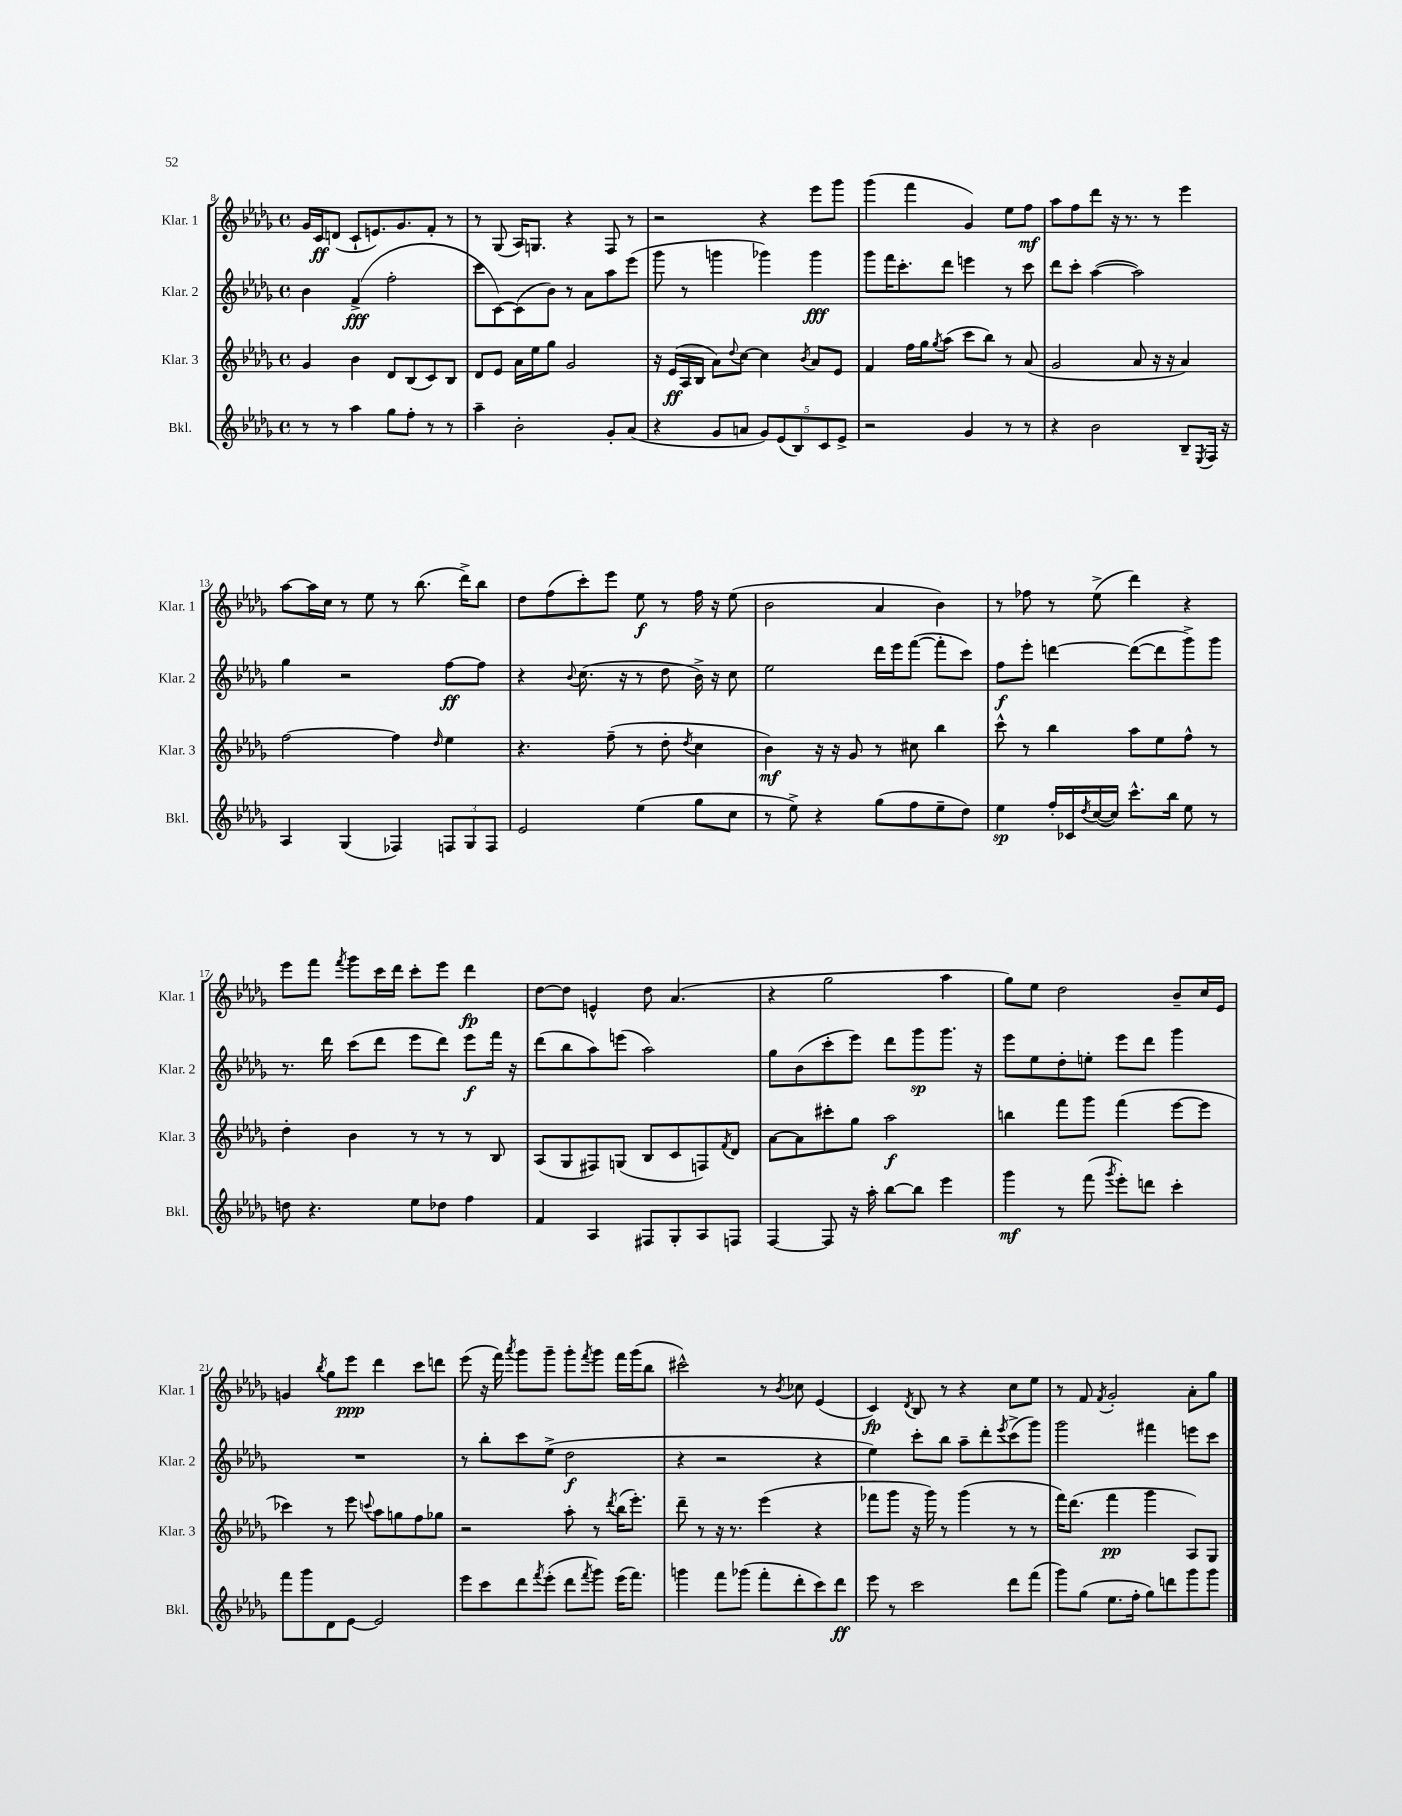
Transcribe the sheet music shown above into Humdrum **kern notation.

**kern	**kern	**kern	**kern
*staff4	*staff3	*staff2	*staff1
*clefG2	*clefG2	*clefG2	*clefG2
*k[b-e-a-d-g-]	*k[b-e-a-d-g-]	*k[b-e-a-d-g-]	*k[b-e-a-d-g-]
*M4/4	*M4/4	*M4/4	*M4/4
*met(c)	*met(c)	*met(c)	*met(c)
8r	4g-	4b-	16g-
.	.	.	16c
8r	.	.	(8d
4aa-	4b-	(4f^	8c`
.	.	.	8.e)
8gg-	8d-	2ff'	.
.	.	.	8.g-
8ff'	(8B-	.	.
8r	8c)	.	8f'
8r	8B-	.	8r
=	=	=	=
4aa-~	8d-	8ccc	8r
.	8e-	[8c)	(8G-
2b-'	16a-	(8c]	16A-)
.	16ee-	.	8.G
.	8gg-	8b-)	.
.	2g-	8r	4r
.	.	8a-	.
8g-'	.	8aa-	8F
(8a-	.	(8eee-	8r
=	=	=	=
4r	16r	8ggg-	2r
.	(16e-	.	.
.	16A-	8r	.
.	16B-	.	.
8g-	8a-)	4ggg	.
.	8qqdd-	.	.
8a	[8cc	.	.
10g-)	4cc]	4ggg-)	4r
(10e-	.	.	.
10B-)	.	.	.
.	8qb-	.	.
.	8a-	4ggg-	8eee-
10c	.	.	.
.	8e-	.	8ggg-
10e-^	.	.	.
=	=	=	=
2r	4f	8ggg-	(4ggg-
.	.	16fff	.
.	.	8.ccc'	.
.	16ff	.	4fff
.	16gg-	.	.
.	8qgg-	.	.
.	(8aa-	8ddd-	.
4g-	8ccc	4eee	4g-)
.	8bb-)	.	.
8r	8r	8r	8ee-
8r	(8a-	8ccc	8ff
=	=	=	=
4r	2g-	8ddd-	8aa-
.	.	8ccc'	8ff
2b-	.	([4aa-	8ddd-
.	.	.	16r
.	.	.	8.r
.	8a-	2aa-])	.
.	16r	.	8r
.	16r	.	.
8B-~	4a-)	.	4eee-
8qE-	.	.	.
16F	.	.	.
16r	.	.	.
=	=	=	=
4A-	[2ff	4gg-	[8aa-
.	.	.	16aa-]
.	.	.	16cc
(4G-	.	2r	8r
.	.	.	8ee-
4F-)	4ff]	.	8r
.	.	.	(8.bb-
.	16qqdd-	.	.
12F	4ee-	[8ff	.
.	.	.	16ddd-^)
12G-	.	.	.
.	.	8ff]	8bb-
12F	.	.	.
=	=	=	=
2e-	4.r	4r	8dd-
.	.	.	(8ff
.	.	8qqb-	.
.	.	(8.cc	8ccc')
.	(8ff~	.	8eee-
.	.	16r	.
(4ee-	8r	8r	8ee-
.	8dd-'	8dd-	8r
.	8qdd-	.	.
8gg-	4cc	16b-^)	16ff
.	.	16r	16r
8cc	.	8cc	(8ee-
=	=	=	=
8r	4b-)	2ee-	2b-
8ee-^)	.	.	.
4r	16r	.	.
.	16r	.	.
.	8g-	.	.
(8gg-	8r	16ddd-	4a-
.	.	16eee-	.
8ff	8cc#	([8fff	.
8ee-~	4bb-	8fff']	4b-)
8dd-)	.	8ccc)	.
=	=	=	=
4ee-	8ccc^^	8ff	8r
.	8r	8eee-'	8ff-
16ff'	4bb-	[4ddd	8r
16c-	.	.	.
8qdd-	.	.	.
([16cc	.	.	(8ee-^
16cc])	.	.	.
8.ccc^^	8aa-	(8ddd_	4ddd-)
.	8ee-	8ddd]	.
16bb-	.	.	.
8ee-	8ff^^	8ggg-^)	4r
8r	8r	8ggg-	.
=	=	=	=
8dd	4dd-'	8.r	8eee-
4.r	.	.	8fff
.	.	16ddd-	.
.	.	.	8qfff
.	4b-	(8ccc	8ggg-
.	.	8ddd-	16ccc
.	.	.	16ddd-
8ee-	8r	8eee-	8ccc'
8dd-	8r	8ddd-)	8eee-
4ff	8r	8eee-	4ddd-
.	8B-	16fff	.
.	.	16r	.
=	=	=	=
4f	(8A-	(8ddd-	[8dd-
.	8G-	8bb-	8dd-]
4A-	8F#)	8aa-)	4e^^
.	(8G	(8eee	.
8F#	8B-	2aa-)	8dd-
8G-'	8c	.	(4.a-
8A-	8F)	.	.
.	8qf	.	.
8F	8d-	.	.
=	=	=	=
[4F	[8a-	8gg-	4r
.	8a-]	(8b-	.
8F]	8ccc#'	8ccc'	2gg-
16r	8gg-	8eee-)	.
16aa-'	.	.	.
[8bb-	2aa-	8ddd-	.
8bb-]	.	8ggg-	.
4eee-	.	8.ggg-	4aa-
.	.	16r	.
=	=	=	=
4ggg-	4bb	8eee-	8gg-)
.	.	8ee-	8ee-
8r	8fff	8dd-'	2dd-
(8fff	8ggg-	8ee'	.
8qggg-	.	.	.
8eee-')	(4fff	8eee-	.
8ddd	.	8ddd-	.
4ccc'	[8eee-	4ggg-	8b-~
.	8eee-]	.	16cc
.	.	.	16e-
=	=	=	=
8fff	4ccc-)	1r	4g
8ggg-	.	.	.
.	.	.	8qbb-
8d-	8r	.	8gg-
[8e-	8eee-	.	8eee-
.	8qqccc	.	.
2e-]	8aa-	.	4ddd-
.	8gg	.	.
.	8ff	.	8ccc
.	8gg-	.	8ddd
=	=	=	=
8eee-	2r	8r	(8eee-
8ccc	.	8bb-'	16r
.	.	.	16fff)
.	.	.	8qaaa-
8ddd-	.	8ccc	8ggg-
8qfff	.	.	.
(8eee-'	.	(8ee-^	8ggg-~
8ddd-	8aa-'	2dd-	8ggg-'
8qfff	.	.	8qfff
8ggg-)	8r	.	8ggg-
.	8qddd-	.	.
(16eee-	(16bb-	.	16fff
8.fff)	8.eee-')	.	(16ggg-
.	.	.	8bb-
=	=	=	=
4ggg	8ddd-~	4r	2ccc#^^)
.	8r	.	.
8fff	16r	2r	.
.	8.r	.	.
(8ggg-	.	.	.
8fff'	(4eee-	.	8r
.	.	.	8qb-
8ddd-'	.	.	8cc-
8ccc)	4r	4r	(4e-
8ddd-	.	.	.
=	=	=	=
8eee-	8fff-	4ee-)	4c)
8r	8ggg-	.	.
.	.	.	8qd-
2ccc	16r	8ccc'	8B-
.	16ggg-)	.	.
.	8r	8bb-	8r
.	(4ggg-	8aa-~	4r
.	.	8ddd-'	.
.	.	8qeee-	.
8ddd-	8r	(8ccc^	8cc
(8fff	8r	8ggg-)	8ee-
=	=	=	=
8ggg-)	16fff)	2ggg-	8r
.	(8.ddd-	.	.
(8gg-	.	.	8f
.	.	.	8qf
8.ee-	4fff	.	2g-'
16ff'	.	.	.
8gg-)	4ggg-	4fff#	.
8ddd	.	.	.
8ggg-	8A-)	8eee	8a-'
8ggg-	8G-	8ccc	8gg-
==	==	==	==
*-	*-	*-	*-
